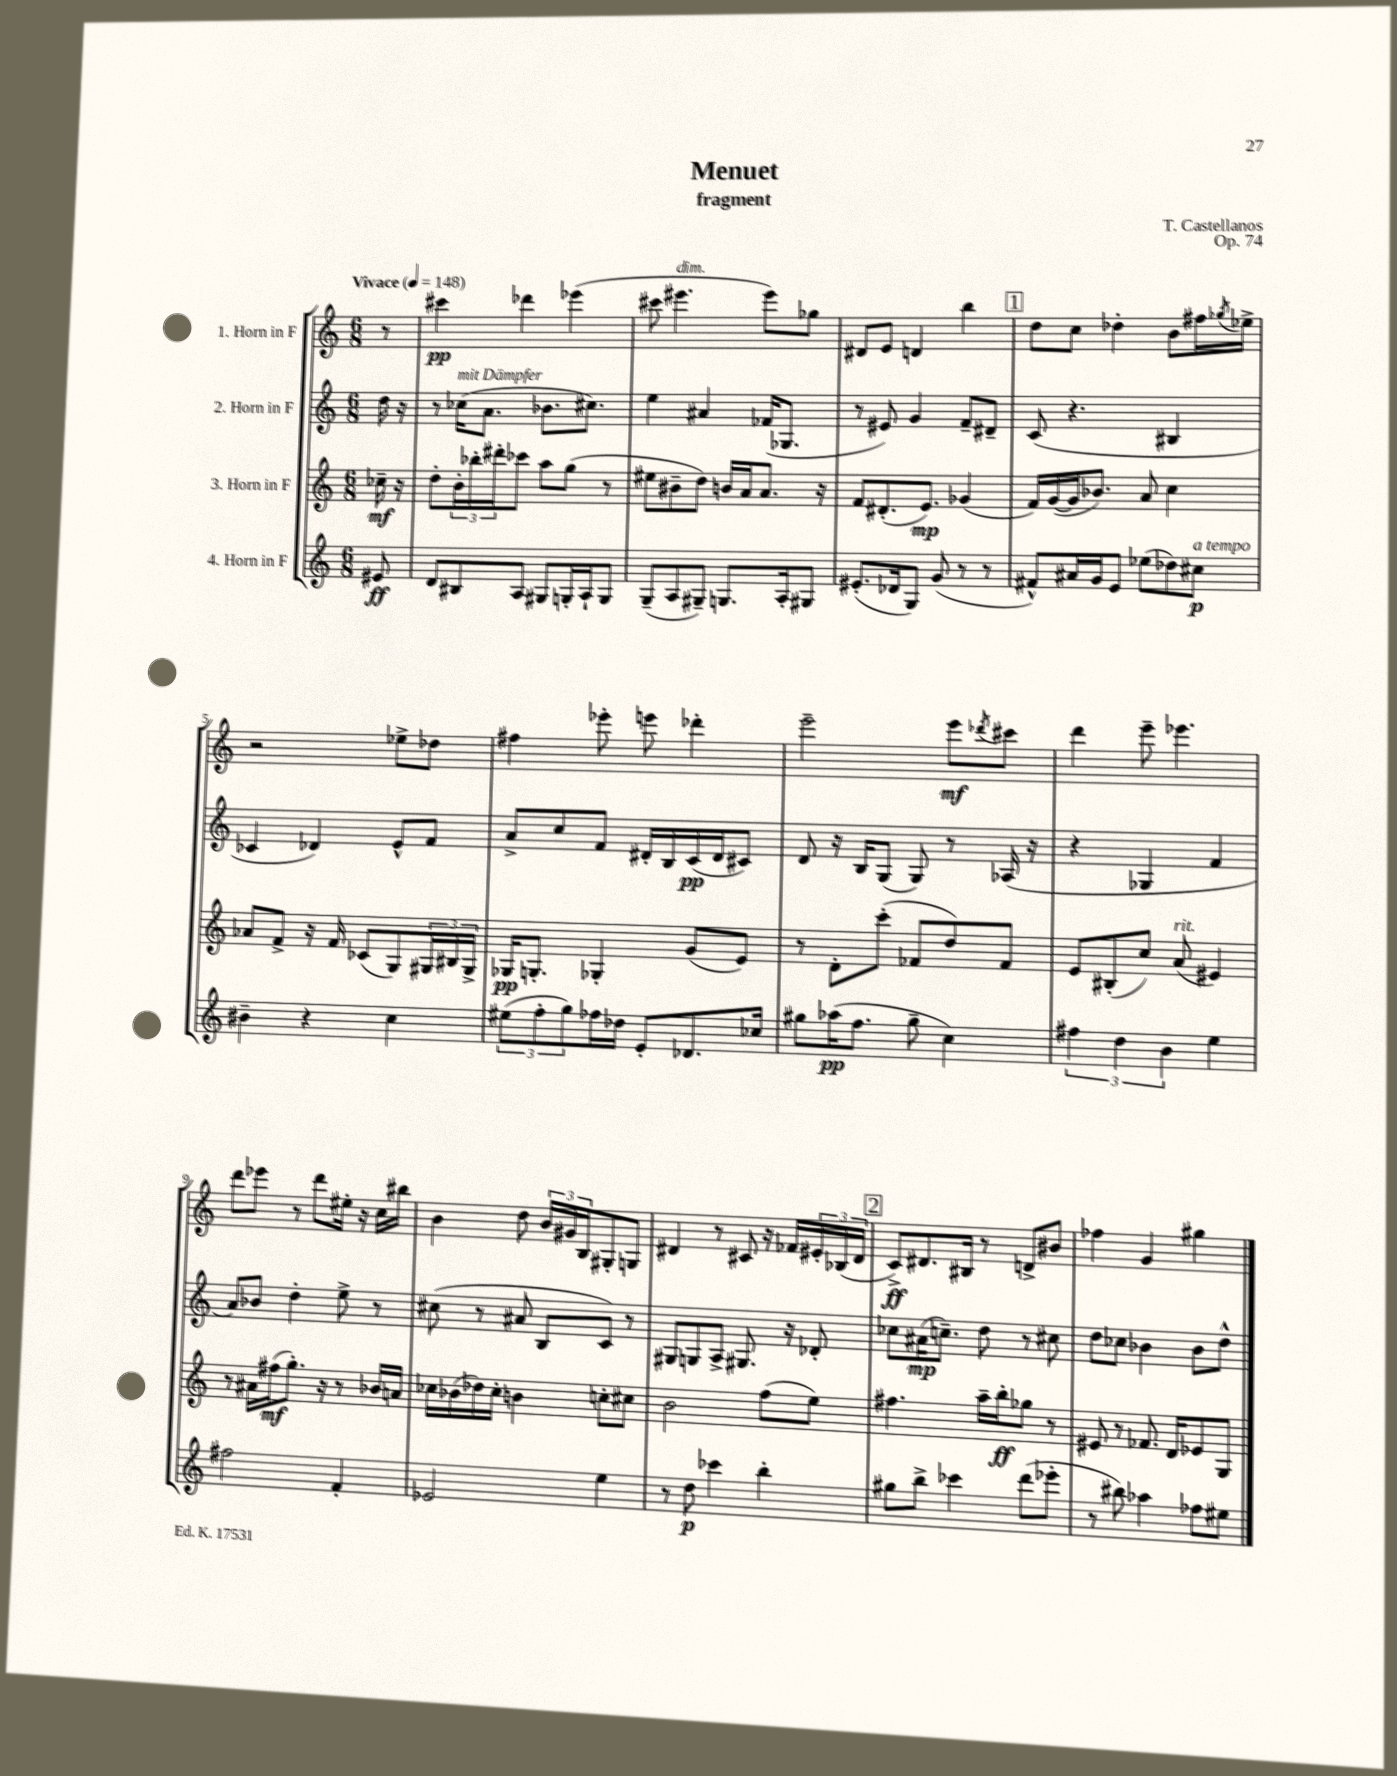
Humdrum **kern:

**kern	**kern	**kern	**kern
*staff4	*staff3	*staff2	*staff1
*clefG2	*clefG2	*clefG2	*clefG2
*k[]	*k[]	*k[]	*k[]
*M6/8	*M6/8	*M6/8	*M6/8
*MM148	*MM148	*MM148	*MM148
8e#/	16cc-~\	16dd\	8r
.	16r	16r	.
=	=	=	=
8d/L	8dd'\L	8r	4ccc#\
8B#/	24b'\L	(16cc-\LK	.
.	24bb-'\	.	.
.	.	8.a\J	.
.	24ddd#'\J	.	.
8A/J	8ccc-\J	.	4ddd-\
8G#/L	8aa\L	8.b-\L	.
16G'/L	(8gg\J	.	(4eee-\
16A`/J	.	8.cc#\J)	.
8G/J	8r	.	.
=	=	=	=
(8G~/L	8ee#\L	4ee\	8ccc#\
8A/	8b#~\	.	4.eee#\
8G#~/J)	8dd\J)	4a#/	.
8.G/L	16b/LL	.	.
.	16a/J	.	.
.	8.a/J	(16f-/LK	8eee#\L)
16A'/k	.	8.G-/J	.
8G#/J	.	.	8gg-\J
.	16r	.	.
=	=	=	=
(8.e#'/L	8f/L	8r	8d#/L
.	(8.d#'/	8e#/)	8e/J
16d-/k	.	.	.
8G/J)	.	4g/	4d/
.	8.e/J)	.	.
(8g/	.	.	.
8r	(4g-/	8f~/L	4bb\
8r	.	8d#~/J	.
=	=	=	=
8f#^^/L)	16f/LL)	(8c/	8dd\L
.	([16g/	.	.
16a#/L	16g/]J	4.r	8cc\J
16g/J	8.b-/J)	.	.
8e/J	.	.	4dd-'\
(8ee-\L	8a/	.	.
8dd-\)	4cc\	4B#/	8b\L
8cc#\J	.	.	16ff#\L
.	.	.	8qgg-/
.	.	.	16ee-^\JJ
=	=	=	=
4b#~\	8a-/L	4c-/	2r
.	8f^/J	.	.
4r	16r	4d-/)	.
.	16f/	.	.
.	(8c-/L	.	.
4cc\	8G/)	8e^^/L	8ee-^\L
.	24G#/L	8f/J	8dd-\J
.	24B#/	.	.
.	24G#^/JJ	.	.
=	=	=	=
(12ee#\L	16G-/LK	8a^/L	4ff#\
.	8.G'/J	.	.
12ff'\	.	.	.
.	.	8cc/	.
12gg\)	.	.	.
16ff-\L	4G-'/	8f/J	8eee-'\
16dd-\JJ	.	.	.
8e'/L	.	16d#'/LL	8eee\
.	.	16B/	.
8.d-/	(8g/L	(16c/	4ddd-'\
.	.	16d#/J	.
.	8e/J)	8c#/J)	.
16cc-/Jk	.	.	.
=	=	=	=
8gg#\L	8r	8d/	2eee~\
(16aa-\K	8d'\L	16r	.
8.ff\J	.	16B/LK	.
.	(8ccc'\J	(8G/J	.
8gg#~\	8f-/L	8G/)	.
4cc\)	8dd/)	8r	8eee\L
.	.	.	8qddd-/
.	8f-/J	(16A-/	8ccc#\J
.	.	16r	.
=	=	=	=
6ff#\	8e/L	4r	4ddd\
.	(8B#'/	.	.
6dd\	.	.	.
.	8cc/J)	4G-/	8eee~\
6b\	.	.	.
.	(8a/	.	4.eee-\
4ee\	4e#/)	4f/	.
=	=	=	=
2ff#\	8r	8a/L)	8ddd\L
.	16a#\LL	8b-/J	8eee-\J
.	(16ff#\J	.	.
.	8.gg'\J)	4dd'\	8r
.	.	.	8ddd\L
.	16r	.	.
4f'/	8r	8ee^\	16ee#'\Jk
.	.	.	16r
.	16b-/LL	8r	16cc\LL
.	16a/JJ	.	16bb#\JJ
=	=	=	=
2e-/	16cc-\LL	(8cc#\	4b\
.	(16b-\	.	.
.	16dd-\)	8r	.
.	16cc-'\JJ	.	.
.	4b\	8a#/	8dd\
.	.	8B/L	24b/LL
.	.	.	24g#/
.	.	.	24B/J
4ee\	8cc'\L	8c/J)	8G#'/
.	8cc#\J	8r	8G/J
=	=	=	=
8r	2b\	8G#/L	4d#/
8dd\	.	8G/	.
4ccc-\	.	8A^/J	8r
.	.	8.G#/	8c#/
4bb'\	(8ff\L	.	16r
.	.	16r	16f-/LL
.	8ee\J)	8d-'/	24e#'/
.	.	.	(24B-/
.	.	.	24d#/JJ
=	=	=	=
8gg#\L	4.ff#\	8cc-\L	8c^/L)
8bb^\J	.	(16a#\K	8.d#/
.	.	8.cc~\J)	.
4ccc-\	.	.	.
.	.	.	16B#/Jk
.	16aa~\LL	8dd\	8r
.	16bb'\J	.	.
(8ddd\L	8gg-\J	8r	8d^/L
8eee-'\J	8r	8cc#\	8b#/J
=	=	=	=
8r	8e#/	8dd\L	4ff-\
8bb#\)	8r	8cc-\J	.
4aa-\	8.f-/	4b-\	4g/
.	16d/LK	.	.
8ff-\L	8e-/	8b-\L	4gg#\
8ee#\J	8G/J	8dd^^\J	.
==	==	==	==
*-	*-	*-	*-
